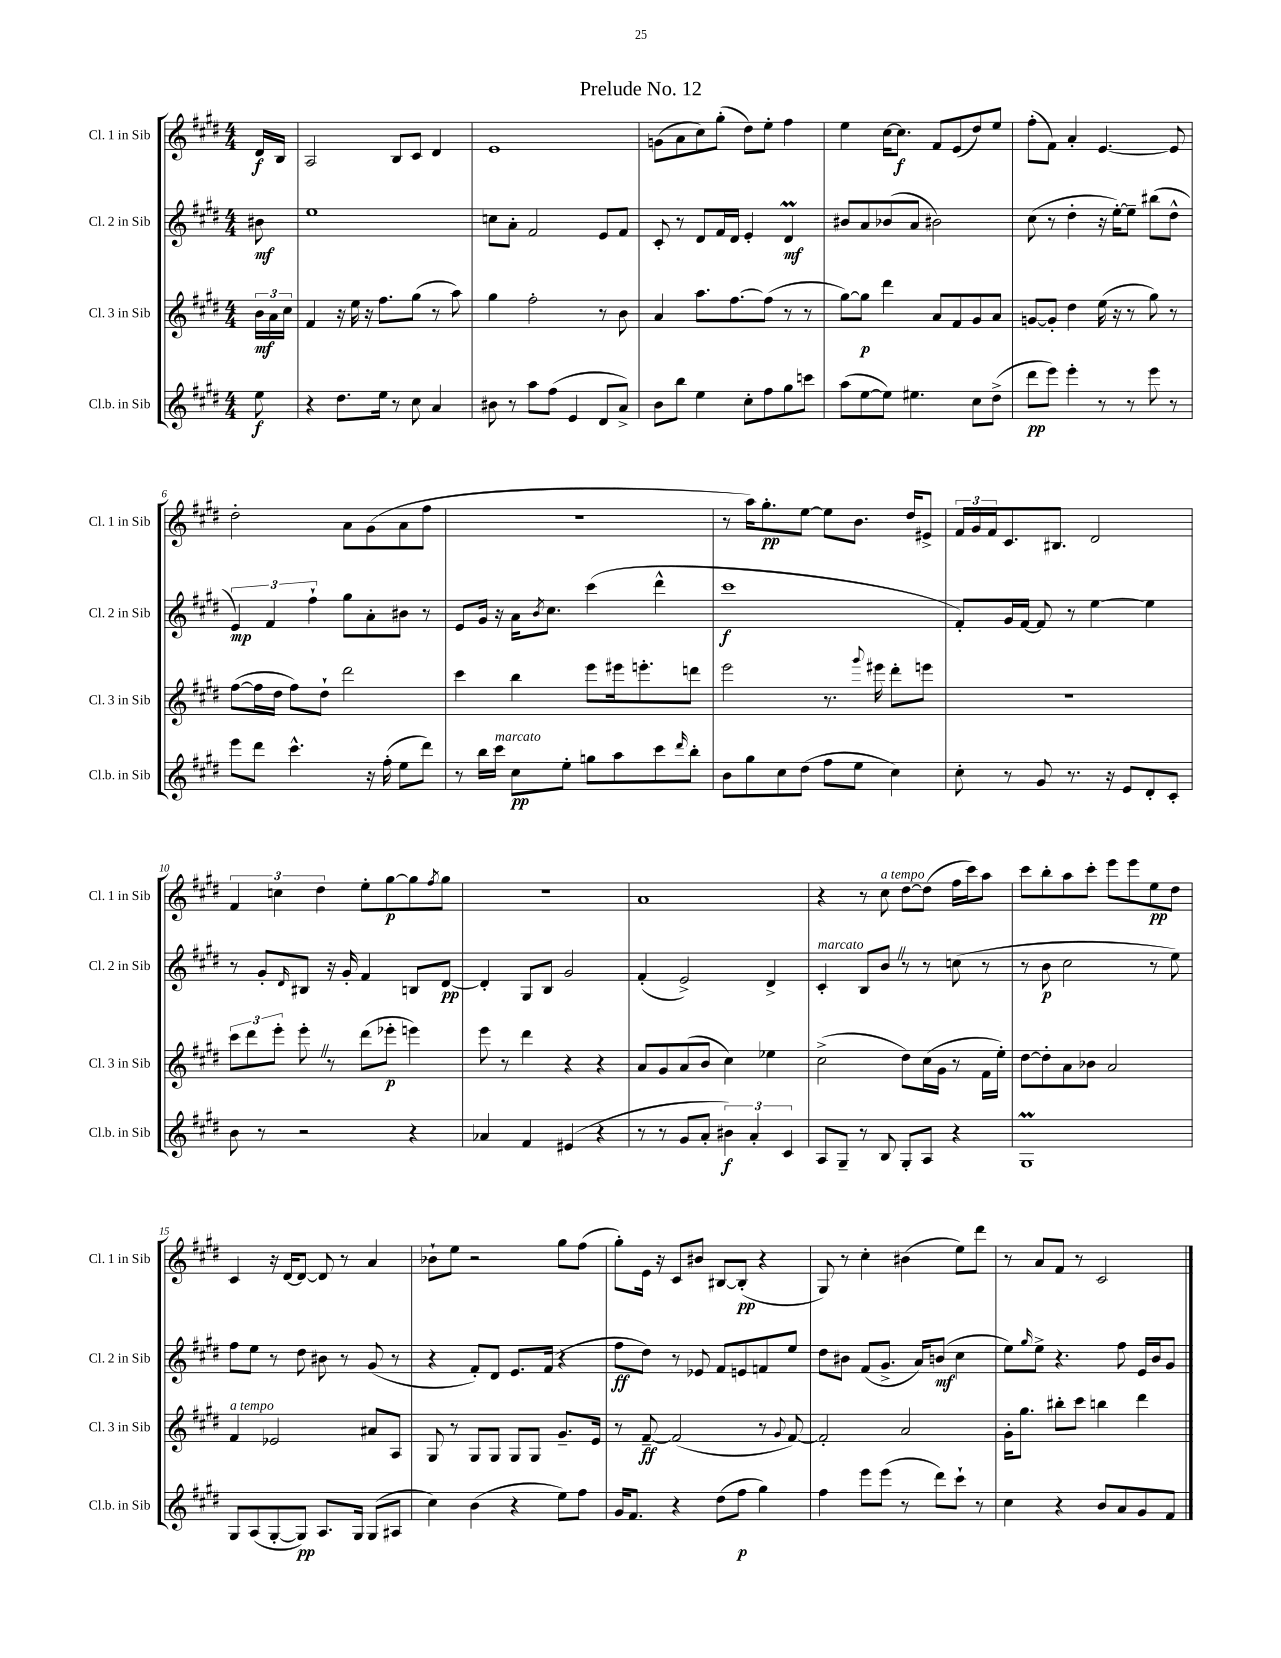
\header { title = "Prelude No. 12" }
<<
\new StaffGroup <<
\new Staff = "s0" \with { instrumentName = "Cl. 1 in Sib" shortInstrumentName = "Cl. 1 in Sib" } {
    \clef treble \key e \major \numericTimeSignature \time 4/4 \partial 8
    dis'16\f b16 |
    a2 b8 cis'8 dis'4 |
    e'1 |
    g'8( a'8 cis''8) gis''8-.( dis''8) e''8-. fis''4 |
    e''4 cis''16~ cis''8.\f fis'8 e'8( dis''8) e''8 |
    fis''8-.( fis'8) a'4-. e'4.~ e'8 |
    dis''2-. a'8 gis'8( a'8 fis''8 |
    R1 |
    r8 a''16) gis''8.-.\pp e''8~ e''8 b'8. dis''16 eis'8-> |
    \tuplet 3/2 { fis'16 gis'16 fis'16 } cis'8. bis8. dis'2 |
    \tuplet 3/2 { fis'4 c''4 dis''4 } e''8-. gis''8~\p gis''8 \acciaccatura { fis''8 } gis''8 |
    R1 |
    a'1 |
    r4 r8 cis''8^\markup { \italic "a tempo" } dis''8~ dis''8( fis''16 cis'''16) a''8 |
    cis'''8 b''8-. a''8 cis'''8-. e'''8 e'''8 e''8\pp dis''8 |
    cis'4 r16 dis'16~ dis'8~ dis'8 r8 a'4 |
    bes'8-! e''8 r2 gis''8 fis''8( |
    gis''8-.) e'16 r16 cis'8 bis'8 bis8~ bis8-.\pp( r4 |
    gis8) r8 cis''4-. bis'4( e''8) dis'''8 |
    r8 a'8 fis'8 r8 cis'2 \bar "|." |
}
\new Staff = "s1" \with { instrumentName = "Cl. 2 in Sib" shortInstrumentName = "Cl. 2 in Sib" } {
    \clef treble \key e \major \numericTimeSignature \time 4/4 \partial 8
    bis'8\mf |
    e''1 |
    c''8 a'8-. fis'2 e'8 fis'8 |
    cis'8-. r8 dis'8 fis'16 dis'16 e'4-. dis'4\prall\mf |
    bis'8 a'8 bes'8( a'8 bis'2) |
    cis''8( r8 dis''4-. r16 e''16~-.) e''8-- bis''8( dis''8-^ |
    \tuplet 3/2 { e'4\mp) fis'4 fis''4-! } gis''8 a'8-. bis'8 r8 |
    e'8 gis'16 r16 a'16 \acciaccatura { b'8 } cis''8. cis'''4( dis'''4-^ |
    cis'''1\f |
    fis'8-.) gis'16 fis'16~ fis'8 r8 e''4~ e''4 |
    r8 gis'8-. \grace { dis'16 } bis8 r16 gis'16-. fis'4 b8 dis'8~\pp |
    dis'4-. gis8 b8 gis'2 |
    fis'4-.( e'2->) dis'4-> |
    cis'4-.^\markup { \italic "marcato" } b8 b'8 \once \override BreathingSign.text = \markup { \musicglyph "scripts.caesura.straight" } \breathe r8 r8 c''8( r8 |
    r8 b'8\p cis''2 r8 e''8) |
    fis''8 e''8 r8 dis''8 bis'8 r8 gis'8( r8 |
    r4 fis'8-.) dis'8 e'8. fis'16( r4 |
    fis''8\ff dis''8) r8 ees'8 fis'8 e'8 f'8 e''8 |
    dis''8 bis'8 fis'8( gis'8.-> a'16) b'8\mf( cis''4 |
    e''8) \grace { gis''16 } e''8-> r4. fis''8 e'16 b'16 gis'8 \bar "|." |
}
\new Staff = "s2" \with { instrumentName = "Cl. 3 in Sib" shortInstrumentName = "Cl. 3 in Sib" } {
    \clef treble \key e \major \numericTimeSignature \time 4/4 \partial 8
    \tuplet 3/2 { b'16\mf a'16 cis''16 } |
    fis'4 r16 e''16 r16 fis''8. gis''8( r8 a''8) |
    gis''4 fis''2-. r8 b'8 |
    a'4 a''8. fis''8.~ fis''8( r8 r8 |
    gis''8~) gis''8\p dis'''4 a'8 fis'8 gis'8 a'8 |
    g'8~ g'8-. dis''4 e''16( r16 r8 gis''8) r8 |
    fis''8~( fis''16 dis''16 fis''8) dis''8-! dis'''2 |
    cis'''4 b''4 e'''8 eis'''16 e'''8.-. d'''8 |
    e'''2 r8. \appoggiatura { gis'''8 } eis'''16 dis'''8-. e'''8 |
    R1 |
    \tuplet 3/2 { cis'''8 dis'''8 e'''8-. } e'''8-. \once \override BreathingSign.text = \markup { \musicglyph "scripts.caesura.straight" } \breathe r8 dis'''8( ees'''8-.\p e'''4) |
    e'''8 r8 dis'''4 r4 r4 |
    a'8 gis'8 a'8( b'8 cis''4) ees''4 |
    cis''2->( dis''8) cis''16( gis'16 r8 fis'16 e''16-.) |
    dis''8~ dis''8-. a'8 bes'8 a'2 |
    fis'4^\markup { \italic "a tempo" } ees'2 ais'8 a8 |
    gis8 r8 gis8 gis8 gis8 gis8 gis'8.-- e'16 |
    r8 fis'8~--\ff fis'2( r8 \appoggiatura { gis'8 } fis'8~) |
    fis'2-. a'2 |
    gis'16-. gis''8. bis''8-. cis'''8 b''4 dis'''4 \bar "|." |
}
\new Staff = "s3" \with { instrumentName = "Cl.b. in Sib" shortInstrumentName = "Cl.b. in Sib" } {
    \clef treble \key e \major \numericTimeSignature \time 4/4 \partial 8
    e''8\f |
    r4 dis''8. e''16 r8 cis''8 a'4 |
    bis'8 r8 a''8 fis''8( e'4 dis'8 a'8->) |
    b'8 b''8 e''4 cis''8-. fis''8 gis''8 c'''8 |
    a''8( e''8~ e''8) eis''4. cis''8 dis''8->( |
    dis'''8\pp e'''8) e'''4-. r8 r8 e'''8 r8 |
    e'''8 dis'''8 cis'''4.-^ r16 fis''16-.( e''8 dis'''8) |
    r8 b''16 cis'''16^\markup { \italic "marcato" } cis''8\pp e''8-. g''8 a''8 cis'''8 \grace { dis'''16 } b''8-. |
    b'8 gis''8 cis''8 dis''8( fis''8 e''8 cis''4) |
    cis''8-. r8 gis'8 r8. r16 e'8 dis'8-. cis'8-. |
    b'8 r8 r2 r4 |
    aes'4 fis'4 eis'4( r4 |
    r8 r8 gis'8 a'8-. \tuplet 3/2 { bis'4\f) a'4-. cis'4 } |
    a8 gis8-- r8 b8 gis8-. a8 r4 |
    gis1\prall |
    gis8 a8( gis8~-. gis8\pp) a8. gis16 gis8( ais8 |
    cis''4) b'4( r4 e''8) fis''8 |
    gis'16 fis'8. r4 dis''8( fis''8\p gis''4) |
    fis''4 e'''8 e'''8( r8 dis'''8) cis'''8-! r8 |
    cis''4 r4 b'8 a'8 gis'8 fis'8 \bar "|." |
}
>>
>>
